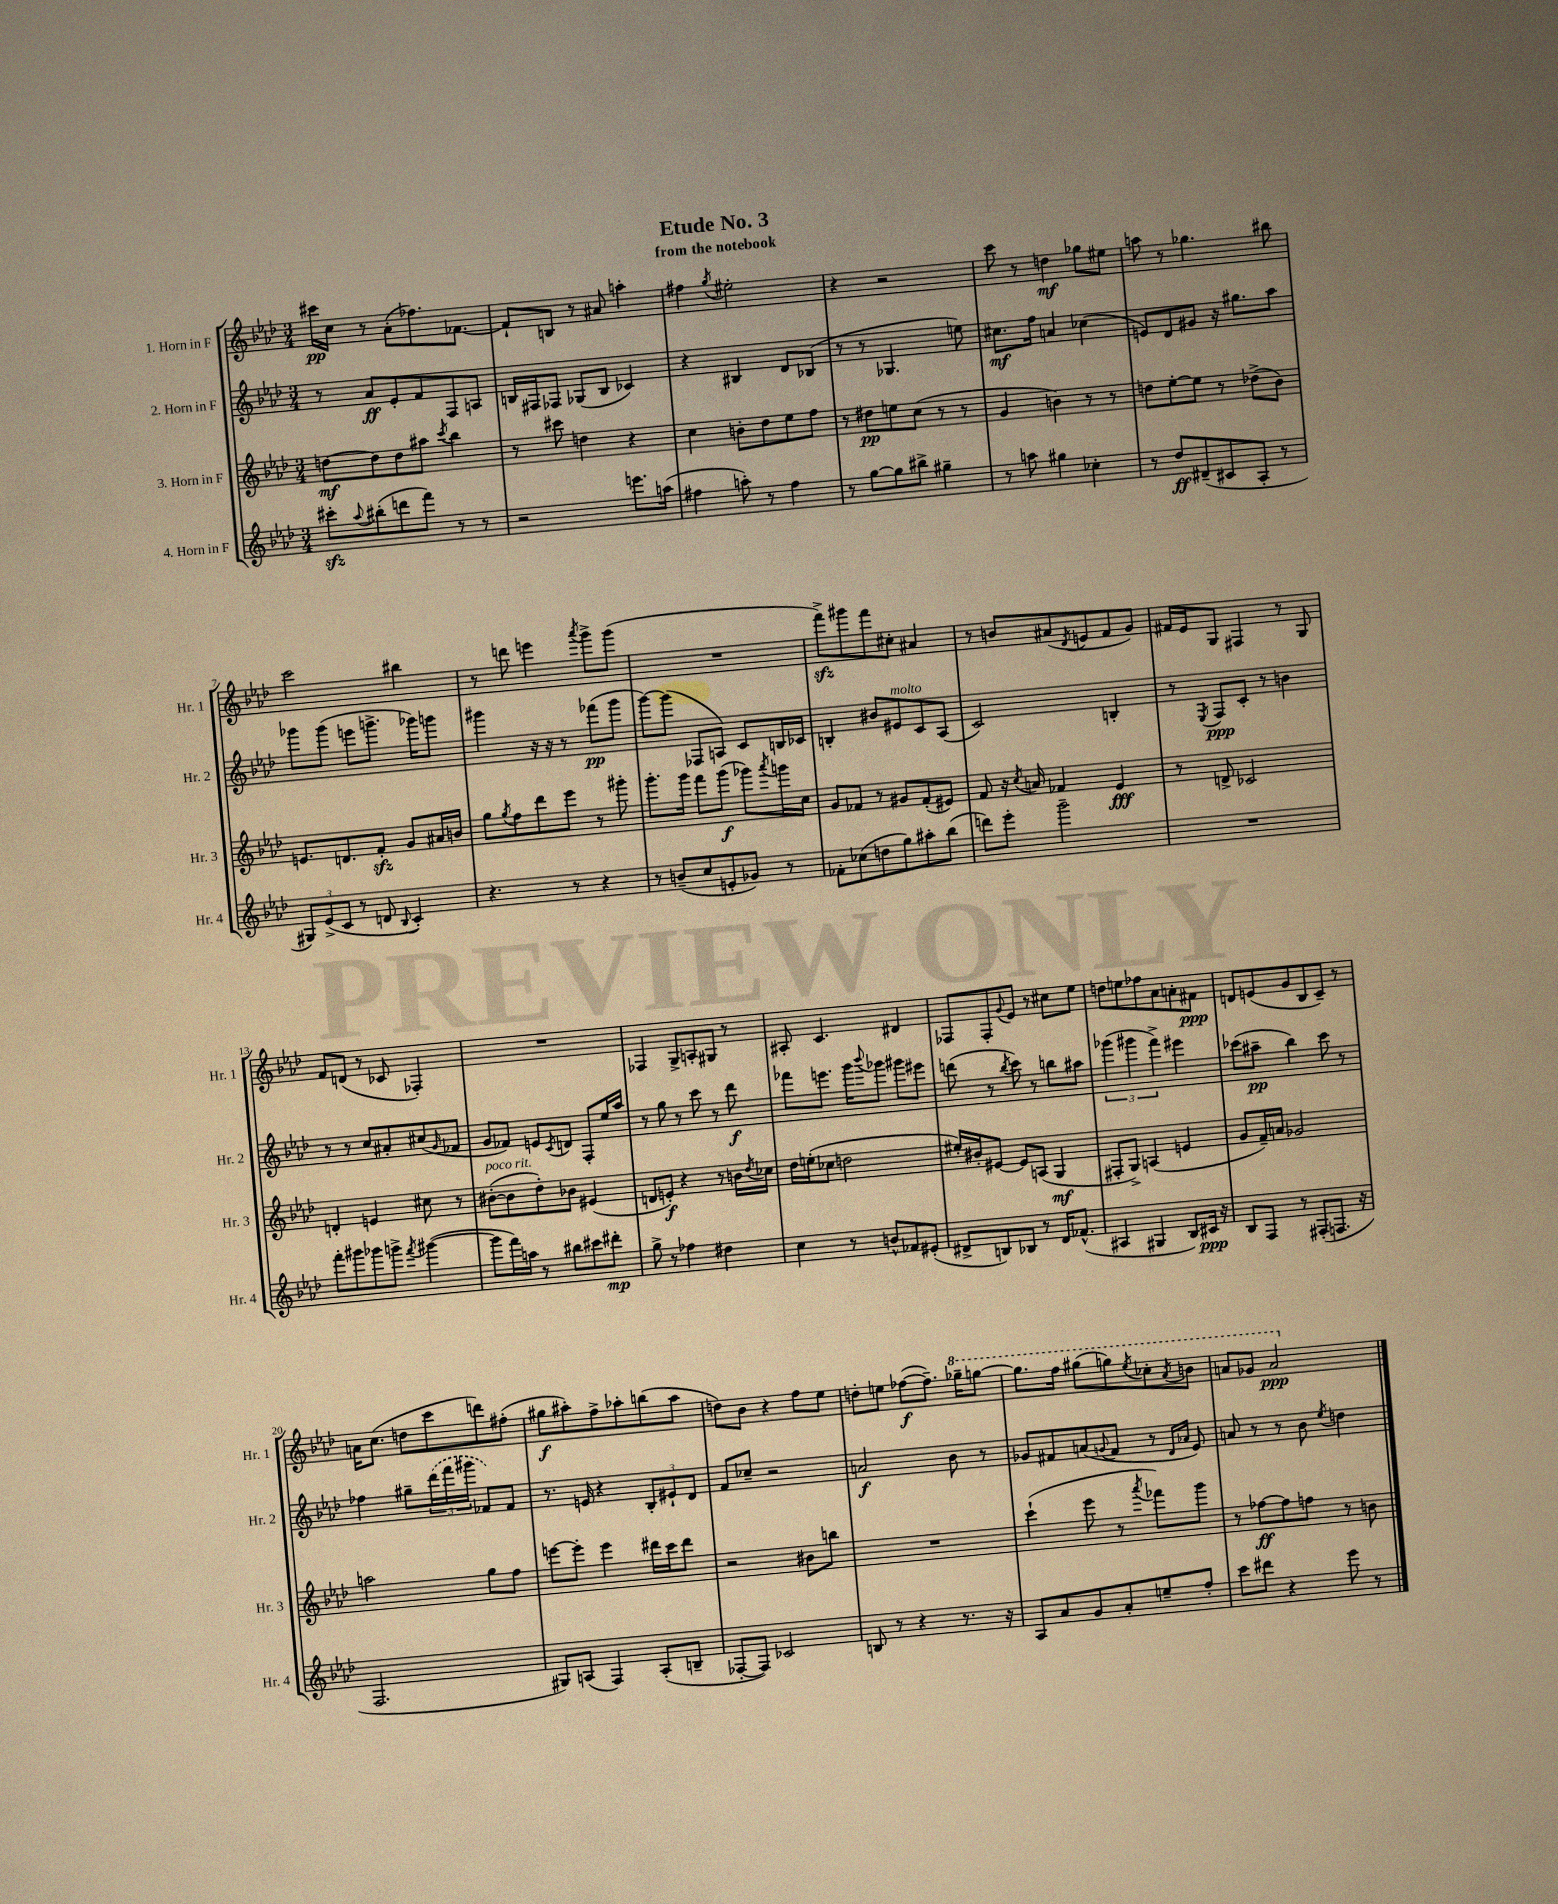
\header { title = "Etude No. 3" subtitle = "from the notebook" }
<<
\new StaffGroup <<
\new Staff = "s0" \with { instrumentName = "1. Horn in F" shortInstrumentName = "Hr. 1" } {
    \clef treble \key aes \major \numericTimeSignature \time 3/4
    cis'''16\pp c''16 r8 aes'8-.( fes''8.) fes'8.~ |
    fes'8-! b8 r8 ais'8 a''4-. |
    fis''4 \acciaccatura { g''8 } eis''2-. |
    r4 r2 |
    c'''8 r8 d''4\mf ges''8 eis''8 |
    a''8 r8 ges''4. bis''8 |
    c'''2 bis''4 |
    r8 d'''8 e'''4 \acciaccatura { aes'''8 } g'''8-> g'''8( |
    R2. |
    f'''8->\sfz) gis'''8 f'''8 cis''8-. ais'4 |
    r8 b'8 ais'8( \acciaccatura { des'8 } e'8 f'8 g'8) |
    fis'16 ees'16 g8 fis4 r8 g8 |
    f'8 d'8( r8 ces'8 fes4-.) |
    R2. |
    fes4 g8-> a8-. gis8 r8 |
    ais8-. c'4. dis'4 |
    fes8 fes8-. \appoggiatura { g'8 } ees'8 r8 cis''8 ees''8 |
    d''8 e''8 fes''8 aes'8 a'8-. fis'8\ppp |
    d'8 e'8( g'8 bes8 c'8--) r8 |
    a'16 c''8.( d''8 c'''8 d'''8) fis''8-.( |
    gis''8\f ais''8-.) f''8-> aes''8-. b''8( aes''8 |
    d''8) bes'8 r4 f''8 ees''8 |
    d''8-. e''8 fes''8~\f( fes''8.--) \ottava #1 ges'''16-- g'''8~ |
    g'''8. f'''16 gis'''8( g'''8) \acciaccatura { ees'''8 } ces'''8-. \acciaccatura { aes''8 } b''8 |
    a''8 ges''8 a''2\ppp \ottava #0 \bar "|." |
}
\new Staff = "s1" \with { instrumentName = "2. Horn in F" shortInstrumentName = "Hr. 2" } {
    \clef treble \key aes \major \numericTimeSignature \time 3/4
    r8 aes'8\ff ees'8-. f'8 f8 a8 |
    b16 fis16 fes8 ges8( b8 ces'4) |
    r4 bis4 des'8 bes8( |
    r8 r8 ges4. e''8) |
    cis''8.\mf f''16 a'4 ces''4( |
    e'8) des'8 gis'8 r16 gis''8. aes''8 |
    ges'''8 ges'''8( e'''8 g'''8.-> ges'''16) g'''8 |
    gis'''4 r16 r16 r8 fes'''8\pp( gis'''8 |
    g'''8~) g'''8( fes8 a8) c'8 b16 ces'16 |
    b4-. bis'8 eis'8^\markup { \italic "molto" } c'8 aes8( |
    c'2) b4-. |
    r8 \acciaccatura { ees8 } f8\ppp c'8-. r8 b'4 |
    r8 r8 c''8 ais'8-. cis''8( \grace { g'16 } fes'8 |
    g'8 fes'8) e'8 \acciaccatura { c'8 } d'8 f8-. ees''16 aes''16 |
    r8 g''8 r8 c'''8 r8 des'''8\f |
    fes'''8 e'''8. g'''16 \appoggiatura { bes'''8 } ges'''8 gis'''8 eis'''8 |
    d'''8( r8 \acciaccatura { bes''8 } c'''8) r8 b''8 ais''8 |
    \tuplet 3/2 { ges'''4( gis'''4 f'''4->) } eis'''4 |
    ces'''8( ais''8--\pp bes''4) ces'''8 r8 |
    fes''4 gis''8-- \tuplet 3/2 { \once \slurDashed des'''16( f'''16 gis'''16 } fes'8) fes'8 |
    r8. e'16 r4 \tuplet 3/2 { bes8-. eis'8-! des'8 } |
    f'8 ces''8-- r2 |
    a'2\f bes'8 r8 |
    ges'8 fis'8 a'8( \appoggiatura { g'8 } fis'8 r8 \grace { des'16 aes'16 } ees'8) |
    a'8 r8 r8 bes'8 \acciaccatura { ees''8 } d''4 \bar "|." |
}
\new Staff = "s2" \with { instrumentName = "3. Horn in F" shortInstrumentName = "Hr. 3" } {
    \clef treble \key aes \major \numericTimeSignature \time 3/4
    d''8~\mf d''8 d''8 ais''8 \acciaccatura { c'''8 } bes''4 |
    r8 cis'''8 d''4 r4 |
    c''4 b'8-. des''8 ees''8 f''8 |
    r8 dis''8\pp e''8 c''8( r8 r8 |
    g'4 b'4) r8 r8 |
    d''8 ees''8~-. ees''8 r8 des''8->( bes'8) |
    e'8. d'8. f'8-.\sfz g'8 ais'16 b'16 |
    g''8 \acciaccatura { g''8 } f''8 des'''8 ees'''8 r8 gis'''8-. |
    g'''8.-. g'''16 f'''8 g'''8\f( ges'''8) \acciaccatura { aes'''8 } g'''16 c''16 |
    g'8 fes'8 r8 gis'8 fes'8-.( eis'8) |
    f'8 r16 \acciaccatura { c''8 } a'16 fes'4 ees'4\fff |
    r8 d'8-> ces'2 |
    d'4-. e'4 cis''8 r8 |
    bis'8~-.^\markup { \italic "poco rit." }( bis'8 des''8-.) bes'8 eis'4( |
    d'8 e'8-.\f) r4 r8 b'16 \acciaccatura { des''8 } ces''16 |
    des''16 e''16-.( ces''8 d''2 |
    eis''16-.) bis'16-. eis'8~ eis'8 a8( g4\mf |
    fis8-. g8->) a4( e'4 |
    g'8 f'16--) a'16 ges'2 |
    a''2 g''8 f''8 |
    e'''8~ e'''8-. e'''4 dis'''16 c'''16 dis'''8 |
    r2 bis'8 b''8 |
    R2. |
    c'''4-!( ees'''8 r8 \acciaccatura { aes'''8 } fes'''8) g'''8 |
    r8 fes''8~\ff fes''8 f''8 r8 b'8 \bar "|." |
}
\new Staff = "s3" \with { instrumentName = "4. Horn in F" shortInstrumentName = "Hr. 4" } {
    \clef treble \key aes \major \numericTimeSignature \time 3/4
    cis'''8-.\sfz \appoggiatura { aes''8 } bis''8-.( d'''8 f'''8) r8 r8 |
    r2 e'''8. a''16( |
    fis''4 a''8-.) r8 fis''4 |
    r8 g''8~ g''8 bis''8-> gis''4-- |
    r8 a''8 gis''4 ces''4-. |
    r8 des''8\ff dis'8--( cis'8 aes8-. r8 |
    \tuplet 3/2 { gis8) ees'8->( c'8 } r8 d'8 \appoggiatura { bes8 } c'4-.) |
    r4. r8 r4 |
    r8 b'8--( c''8 e'8-. ges'8) r8 |
    fes'8-. ces''8( d''8 g''8) ais''8-. bes''8( |
    d'''8) ees'''8-. g'''2-- |
    R2. |
    f'''8-. gis'''8 ges'''8 g'''8-> \acciaccatura { f'''8 } gis'''4~( |
    gis'''8 f'''16) a''16 r8 bis''8 cis'''8 dis'''8-.\mp |
    g''8-> r8 fes''4 dis''4 |
    c''4 r8 b'8-^ fes'8 eis'8-.( |
    dis'8-> b8) bes8 r8 dis'16 fes'8.-^( |
    ais4 gis4 bes8) cis'16\ppp r16 |
    bes8 f8 r8 fis8-.( f8. r16 |
    f2. |
    gis8) a8( f4) a8-.( b8-- |
    fes8~-. fes8) ces'2 |
    b8 r8 r4 r8. r16 |
    aes8 aes'8 g'8 aes'8-. e''8-- f''8-. |
    c'''8 dis'''8 r4 ees'''8 r8 \bar "|." |
}
>>
>>
